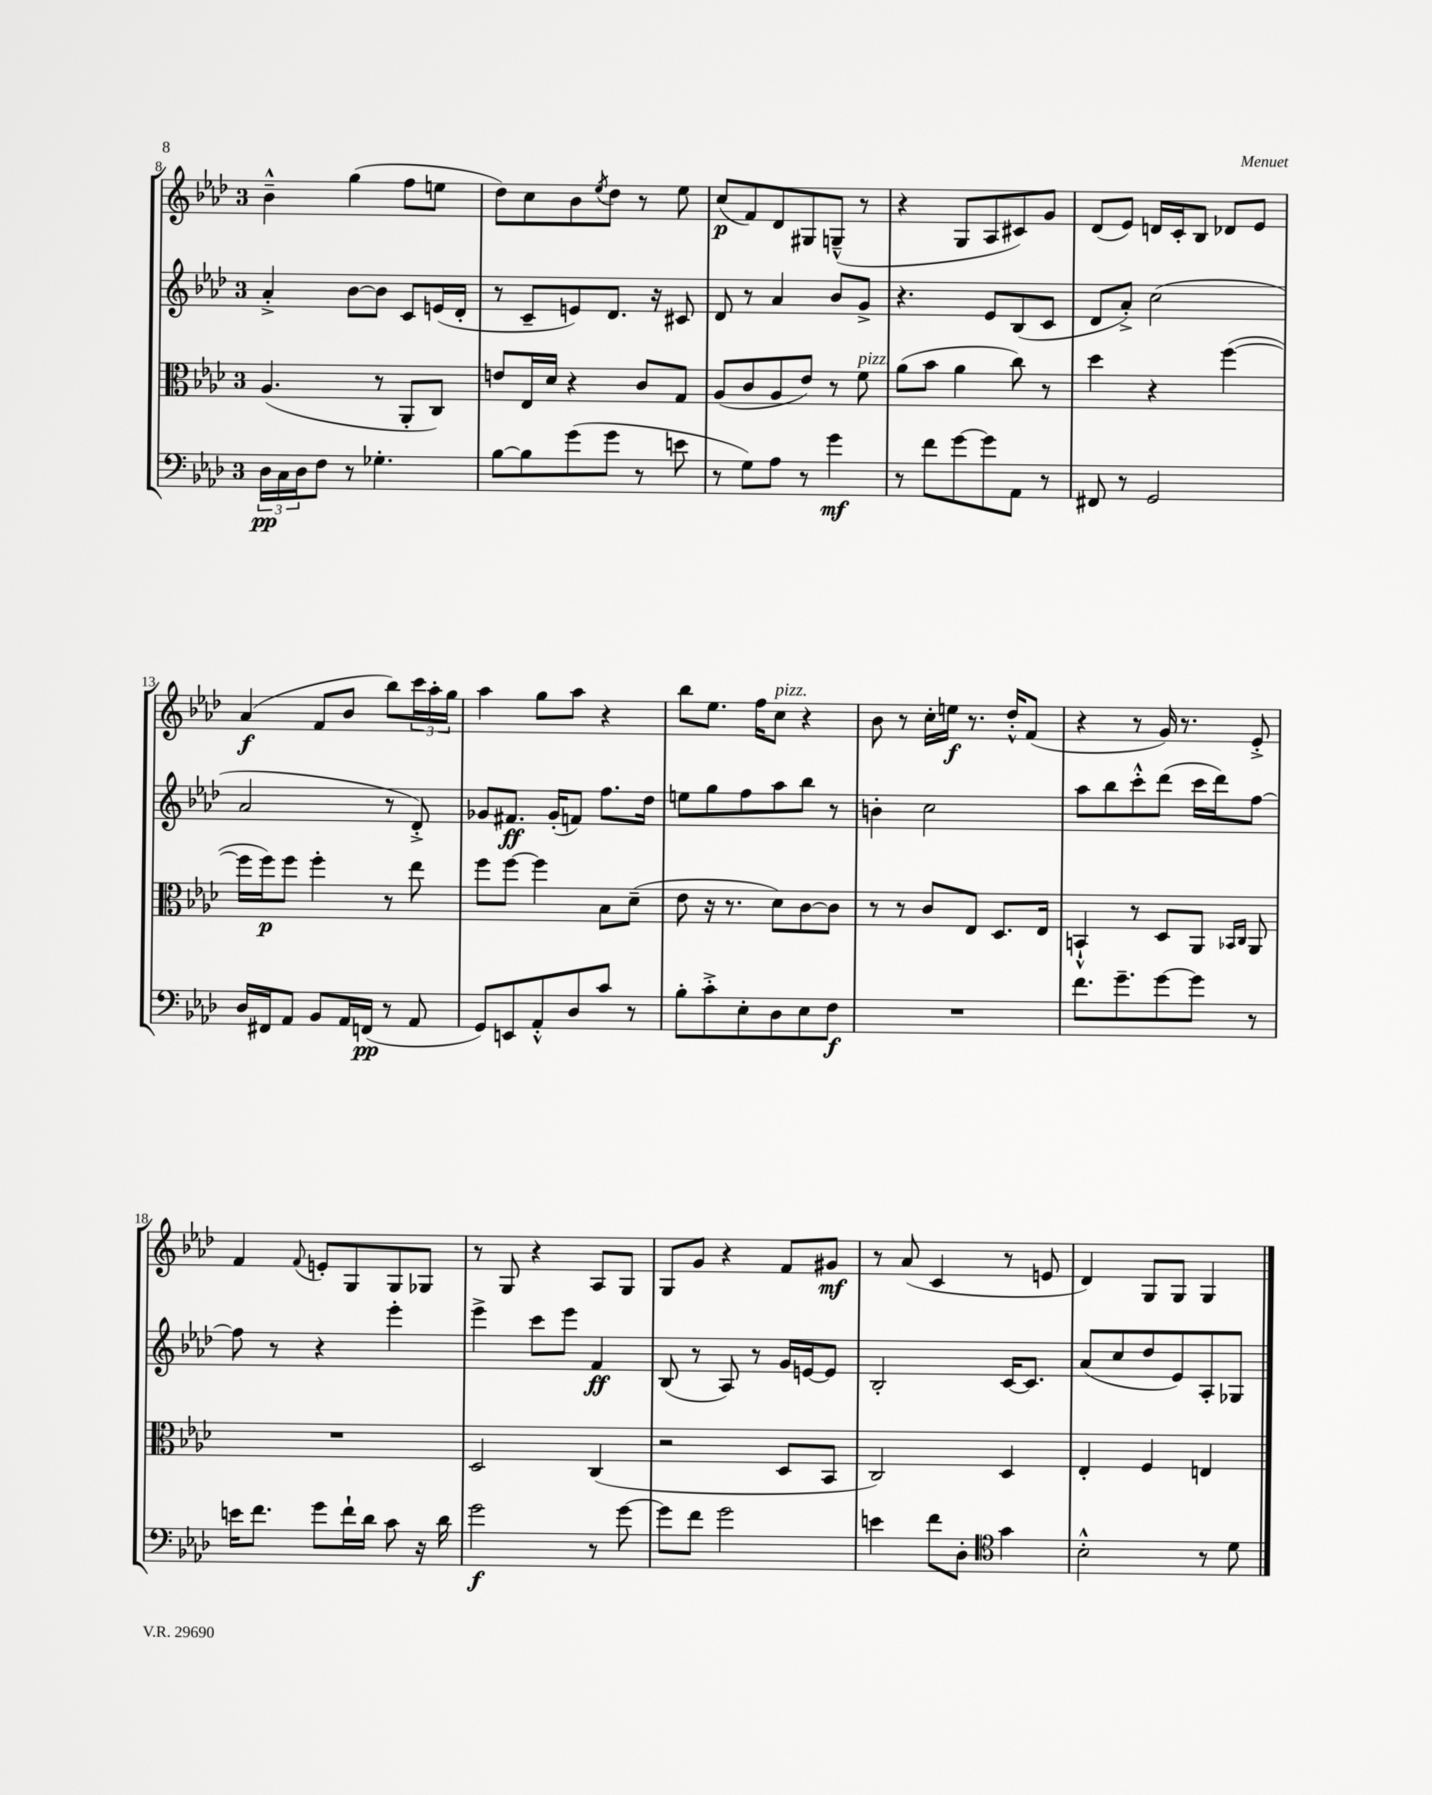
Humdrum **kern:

**kern	**dynam	**kern	**dynam	**kern	**dynam	**kern	**dynam
*part4	*part4	*part3	*part3	*part2	*part2	*part1	*part1
*staff4	*staff4	*staff3	*staff3	*staff2	*staff2	*staff1	*staff1
*clefF4	*	*clefC3	*	*clefG2	*	*clefG2	*
*k[b-e-a-d-]	*	*k[b-e-a-d-]	*	*k[b-e-a-d-]	*	*k[b-e-a-d-]	*
*M3/4	*	*M3/4	*	*M3/4	*	*M3/4	*
=8	=8	=8	=8	=8	=8	=8	=8
24D-\LL	pp	(4.A-/	.	4a-'^/	.	4b-~^^\	.
24C\	.	.	.	.	.	.	.
24D-\J	.	.	.	.	.	.	.
8F\J	.	.	.	.	.	.	.
8r	.	.	.	[8b-\L	.	(4gg\	.
4.G-X'\	.	8r	.	8b-\J]	.	.	.
.	.	8AA-'/L	.	8c/L	.	8ff\L	.
.	.	8C/J)	.	(16en/L	.	8een\J	.
.	.	.	.	16d-'/JJ	.	.	.
=9	=9	=9	=9	=9	=9	=9	=9
[8B-\L	.	8en/L	.	8r	.	8dd-\L)	.
8B-\]	.	16E-/L	.	8c~/L	.	8cc\	.
.	.	16d-/JJ	.	.	.	.	.
(8g\	.	4r	.	8en/)	.	8b-\	.
.	.	.	.	.	.	8qee-/	.
8g\J	.	.	.	8.d-/J	.	8dd-\J	.
8r	.	8c/L	.	.	.	8r	.
.	.	.	.	16r	.	.	.
8en\	.	8G/J	.	8c#X/	.	8ee-\	.
=10	=10	=10	=10	=10	=10	=10	=10
8r	.	(8A-/L	.	8d-/	.	(8cc/L	p
8G\L)	.	8c/	.	8r	.	8f/)	.
8A-\J	.	8A-/	.	4a-/	.	8d-/	.
8r	.	8e-/J)	.	.	.	8G#X/	.
4g\	mf	8r	.	8b-/L	.	(8Gn~^^/J	.
!	!	!LO:TX:a:i:t=pizz.	!	!	!	!	!
.	.	8f\	.	8g^/J	.	8r	.
=11	=11	=11	=11	=11	=11	=11	=11
8r	.	(8a-\L	.	4.r	.	4r	.
8f\L	.	8b-\J	.	.	.	.	.
[8g\	.	4a-\	.	.	.	8G/L	.
8g\]	.	.	.	8e-/L	.	8A-/	.
8AA-\J	.	8cc\)	.	(8B-/	.	8c#X/)	.
8r	.	8r	.	8c/J	.	8g/J	.
=12	=12	=12	=12	=12	=12	=12	=12
8FF#X/	.	4dd-\	.	8d-/L	.	(8d-/L	.
8r	.	.	.	8a-'^/J)	.	8e-/J)	.
2GG/	.	4r	.	(2cc\	.	16dn/LL	.
.	.	.	.	.	.	16c'/J	.
.	.	.	.	.	.	8B-/J	.
.	.	([4ff\	.	.	.	8d-X/L	.
.	.	.	.	.	.	8e-/J	.
!!LO:LB:g=z
=13	=13	=13	=13	=13	=13	=13	=13
16D-/LL	.	16ff\LL]	.	2a-/	.	(4a-/	f
16FF#X/J	.	16ff\J)	p	.	.	.	.
8AA-/J	.	8ff\J	.	.	.	.	.
8BB-/L	.	4ff'\	.	.	.	8f/L	.
16AA-/L	.	.	.	.	.	8b-/J	.
(16FFn/JJ	pp	.	.	.	.	.	.
8r	.	8r	.	8r	.	8bb-\L)	.
8AA-/	.	8ee-\	.	8d-'^/)	.	24ccc\L	.
.	.	.	.	.	.	24aa-'\	.
.	.	.	.	.	.	24gg\JJ	.
=14	=14	=14	=14	=14	=14	=14	=14
8GG/L)	.	8ff\L	.	8g-X/L	.	4aa-\	.
8EEn/	.	[8ff\J	.	8.f#X/J	ff	.	.
8AA-'^^/	.	4ff\]	.	.	.	8gg\L	.
.	.	.	.	(16g-'/KL	.	.	.
8D-/	.	.	.	8fn/J)	.	8aa-\J	.
8c/J	.	8B-\L	.	8.ff\L	.	4r	.
8r	.	(8d-~\J	.	.	.	.	.
.	.	.	.	16dd-\Jk	.	.	.
=15	=15	=15	=15	=15	=15	=15	=15
8B-'\L	.	8e-\	.	8een\L	.	8bb-\L	.
8c'^\	.	16r	.	8gg\	.	8.ee-\J	.
.	.	8.r	.	.	.	.	.
8E-'\	.	.	.	8ff\	.	.	.
.	.	.	.	.	.	16ff\KL	.
!	!	!	!	!	!	!LO:TX:a:i:t=pizz.	!
8D-\	.	8d-\L)	.	8aa-\	.	8cc\J	.
8E-\	.	[8c\	.	8bb-\J	.	4r	.
8F\J	f	8c\J]	.	8r	.	.	.
=16	=16	=16	=16	=16	=16	=16	=16
2.r	.	8r	.	4bn'\	.	8b-\	.
.	.	8r	.	.	.	8r	.
.	.	8c/L	.	2cc\	.	16cc'\LL	.
.	.	.	.	.	.	16een\JJ	f
.	.	8E-/J	.	.	.	8.r	.
.	.	8.D-/L	.	.	.	.	.
.	.	.	.	.	.	16dd-'^^/KL	.
.	.	.	.	.	.	(8f/J	.
.	.	16E-/Jk	.	.	.	.	.
=17	=17	=17	=17	=17	=17	=17	=17
8.f\L	.	4BBn`^^/	.	8aa-\L	.	4r	.
.	.	.	.	8bb-\	.	.	.
8.g~\	.	.	.	.	.	.	.
.	.	8r	.	8ccc'^^\	.	8r	.
[8g\	.	8D-/L	.	(8ddd-\J	.	16g/)	.
.	.	.	.	.	.	8.r	.
8g\J]	.	8AA-/J	.	16ccc\LL	.	.	.
.	.	.	.	16ddd-\J)	.	.	.
.	.	16qqBB-X/LL	.	.	.	.	.
.	.	16qqC/JJ	.	.	.	.	.
8r	.	8AA-/	.	[8ff\J	.	8e-'^/	.
!!LO:LB:g=z
=18	=18	=18	=18	=18	=18	=18	=18
16en\KL	.	2.r	.	8ff\]	.	4f/	.
8.f\J	.	.	.	.	.	.	.
.	.	.	.	8r	.	.	.
.	.	.	.	.	.	8qqf/	.
8g\L	.	.	.	4r	.	8en'/L	.
16f`\L	.	.	.	.	.	8G/	.
16d-\JJ	.	.	.	.	.	.	.
8c\	.	.	.	4eee-'\	.	8G/	.
16r	.	.	.	.	.	8G-X/J	.
16d-\	.	.	.	.	.	.	.
=19	=19	=19	=19	=19	=19	=19	=19
2g\	f	2D-/	.	4eee-^\	.	8r	.
.	.	.	.	.	.	8G/	.
.	.	.	.	8ccc\L	.	4r	.
.	.	.	.	8eee-\J	.	.	.
8r	.	(4C/	.	4f/	ff	8A-/L	.
[8g\	.	.	.	.	.	8G/J	.
=20	=20	=20	=20	=20	=20	=20	=20
8g\L]	.	2r	.	(8B-/	.	8G/L	.
8f\J	.	.	.	8r	.	8g/J	.
2g\	.	.	.	8A-/)	.	4r	.
.	.	.	.	8r	.	.	.
.	.	8D-/L	.	16g/LL	.	8f/L	.
.	.	.	.	[16en/J	.	.	.
.	.	8BB-/J	.	8e/J]	.	8g#X/J	mf
=21	=21	=21	=21	=21	=21	=21	=21
4en\	.	2C/)	.	2B-'/	.	8r	.
.	.	.	.	.	.	(8a-/	.
8f\L	.	.	.	.	.	4c/	.
8D-'\J	.	.	.	.	.	.	.
*clefC4	*	*	*	*	*	*	*
4g\	.	4D-/	.	[16c/KL	.	8r	.
.	.	.	.	8.c/J]	.	.	.
.	.	.	.	.	.	8en/	.
=22	=22	=22	=22	=22	=22	=22	=22
2B-'^^\	.	4E-'/	.	(8a-/L	.	4d-/)	.
.	.	.	.	8cc/	.	.	.
.	.	4F/	.	8dd-/	.	8G/L	.
.	.	.	.	8e-/)	.	8G/J	.
8r	.	4En/	.	8A-'/	.	4G/	.
8d-\	.	.	.	8G-X/J	.	.	.
==	==	==	==	==	==	==	==
*-	*-	*-	*-	*-	*-	*-	*-
